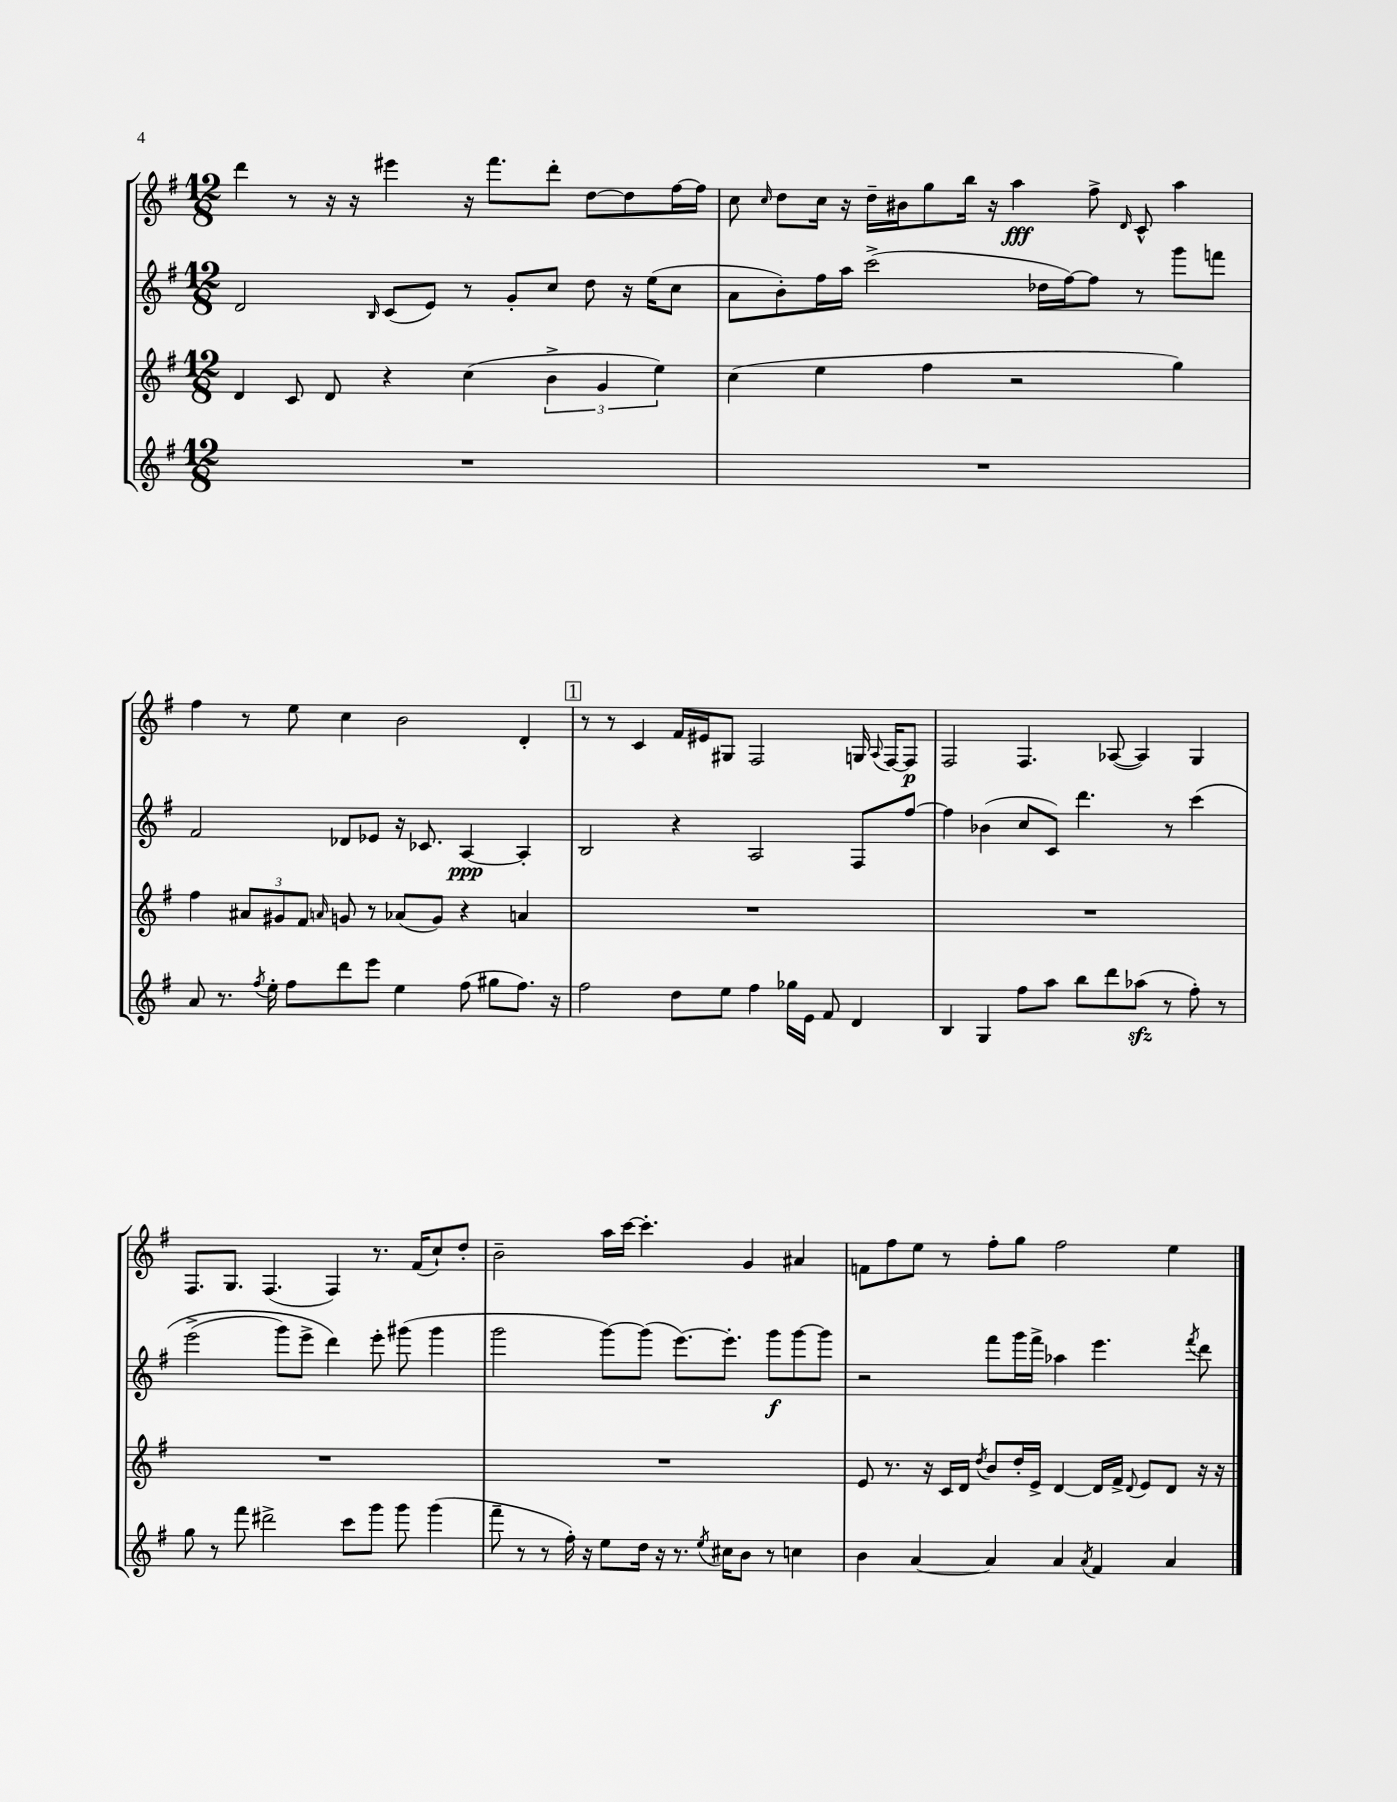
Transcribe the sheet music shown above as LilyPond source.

<<
\new StaffGroup <<
\new Staff = "s0" {
    \clef treble \key g \major \numericTimeSignature \time 12/8
    \autoBeamOff d'''4 r8 r16 r16 eis'''4 r16 fis'''8.[ d'''8]-. d''8[~ d''8 fis''16~ fis''16] |
    c''8 \grace { c''16 } d''8[ c''16] r16 d''16[-- bis'16 g''8 b''16] r16 a''4\fff fis''8-> \grace { d'16 } c'8-^ a''4 |
    fis''4 r8 e''8 c''4 b'2 d'4-. |
    \mark \markup { \box "1" } r8 r8 c'4 fis'16[ eis'16 gis8] fis2 g16 \appoggiatura { a8 } fis16[~ fis8]\p |
    fis2 fis4. aes8~( aes4) g4 |
    fis8.[ g8.] fis4.( fis4) r8. fis'16[( c''8-!) d''8]-. |
    b'2-- a''16[ c'''16]~ c'''4.-. g'4 ais'4 |
    f'8[ fis''8 e''8] r8 fis''8[-. g''8] fis''2 e''4 \bar "|." |
}
\new Staff = "s1" {
    \clef treble \key g \major \numericTimeSignature \time 12/8
    \autoBeamOff d'2 \grace { b16 } c'8[( e'8]) r8 g'8[-. c''8] d''8 r16 e''16[( c''8] |
    a'8[ b'8-.) fis''16 a''16] c'''2->( des''16[ fis''16~) fis''8] r8 g'''8[ f'''8] |
    fis'2 des'8[ ees'8] r16 ces'8. a4~\ppp a4-. |
    \mark \markup { \box "1" } b2 r4 a2 fis8[ fis''8]~ |
    fis''4 bes'4( c''8[ c'8]) d'''4. r8 c'''4\( |
    e'''2->( g'''8[) e'''8]-> d'''4\) e'''8-. gis'''8( gis'''4 |
    g'''2 g'''8[~) g'''8]( e'''8.[~) e'''8.]-. g'''8[\f g'''8~ g'''8] |
    r2 fis'''8[ g'''16 fis'''16]-> aes''4 e'''4. \acciaccatura { fis'''8 } d'''8 \bar "|." |
}
\new Staff = "s2" {
    \clef treble \key g \major \numericTimeSignature \time 12/8
    \autoBeamOff d'4 c'8 d'8 r4 c''4( \tuplet 3/2 { b'4-> g'4 e''4) } |
    c''4( e''4 fis''4 r2 g''4) |
    fis''4 \tuplet 3/2 { ais'8[ gis'8 fis'8] } \grace { a'16 } g'8 r8 aes'8[( g'8]) r4 a'4 |
    \mark \markup { \box "1" } R1. |
    R1. |
    R1. |
    R1. |
    e'8 r8. r16 c'16[ d'16] \acciaccatura { d''8 } b'8[ d''16-. e'16]-> d'4~ d'16[ fis'16]-> \appoggiatura { d'8 } e'8[ d'8] r16 r16 \bar "|." |
}
\new Staff = "s3" {
    \clef treble \key g \major \numericTimeSignature \time 12/8
    \autoBeamOff R1. |
    R1. |
    a'8 r8. \acciaccatura { fis''8 } e''16-. fis''8[ d'''8 e'''8] e''4 fis''8( gis''8[ fis''8.]) r16 |
    \mark \markup { \box "1" } fis''2 d''8[ e''8] fis''4 ges''16[ e'16] fis'8 d'4 |
    b4 g4 fis''8[ a''8] b''8[ d'''8 aes''8]\sfz( r8 fis''8-.) r8 |
    g''8 r8 fis'''8 dis'''2-> c'''8[ g'''8] g'''8 g'''4( |
    fis'''8-- r8 r8 fis''16-.) r16 e''8[ d''16] r16 r8. \acciaccatura { e''8 } cis''16[ b'8] r8 c''4 |
    b'4 a'4~ a'4 a'4 \acciaccatura { a'8 } fis'4 a'4 \bar "|." |
}
>>
>>
\layout { \context { \Score \remove "Bar_number_engraver" } }
